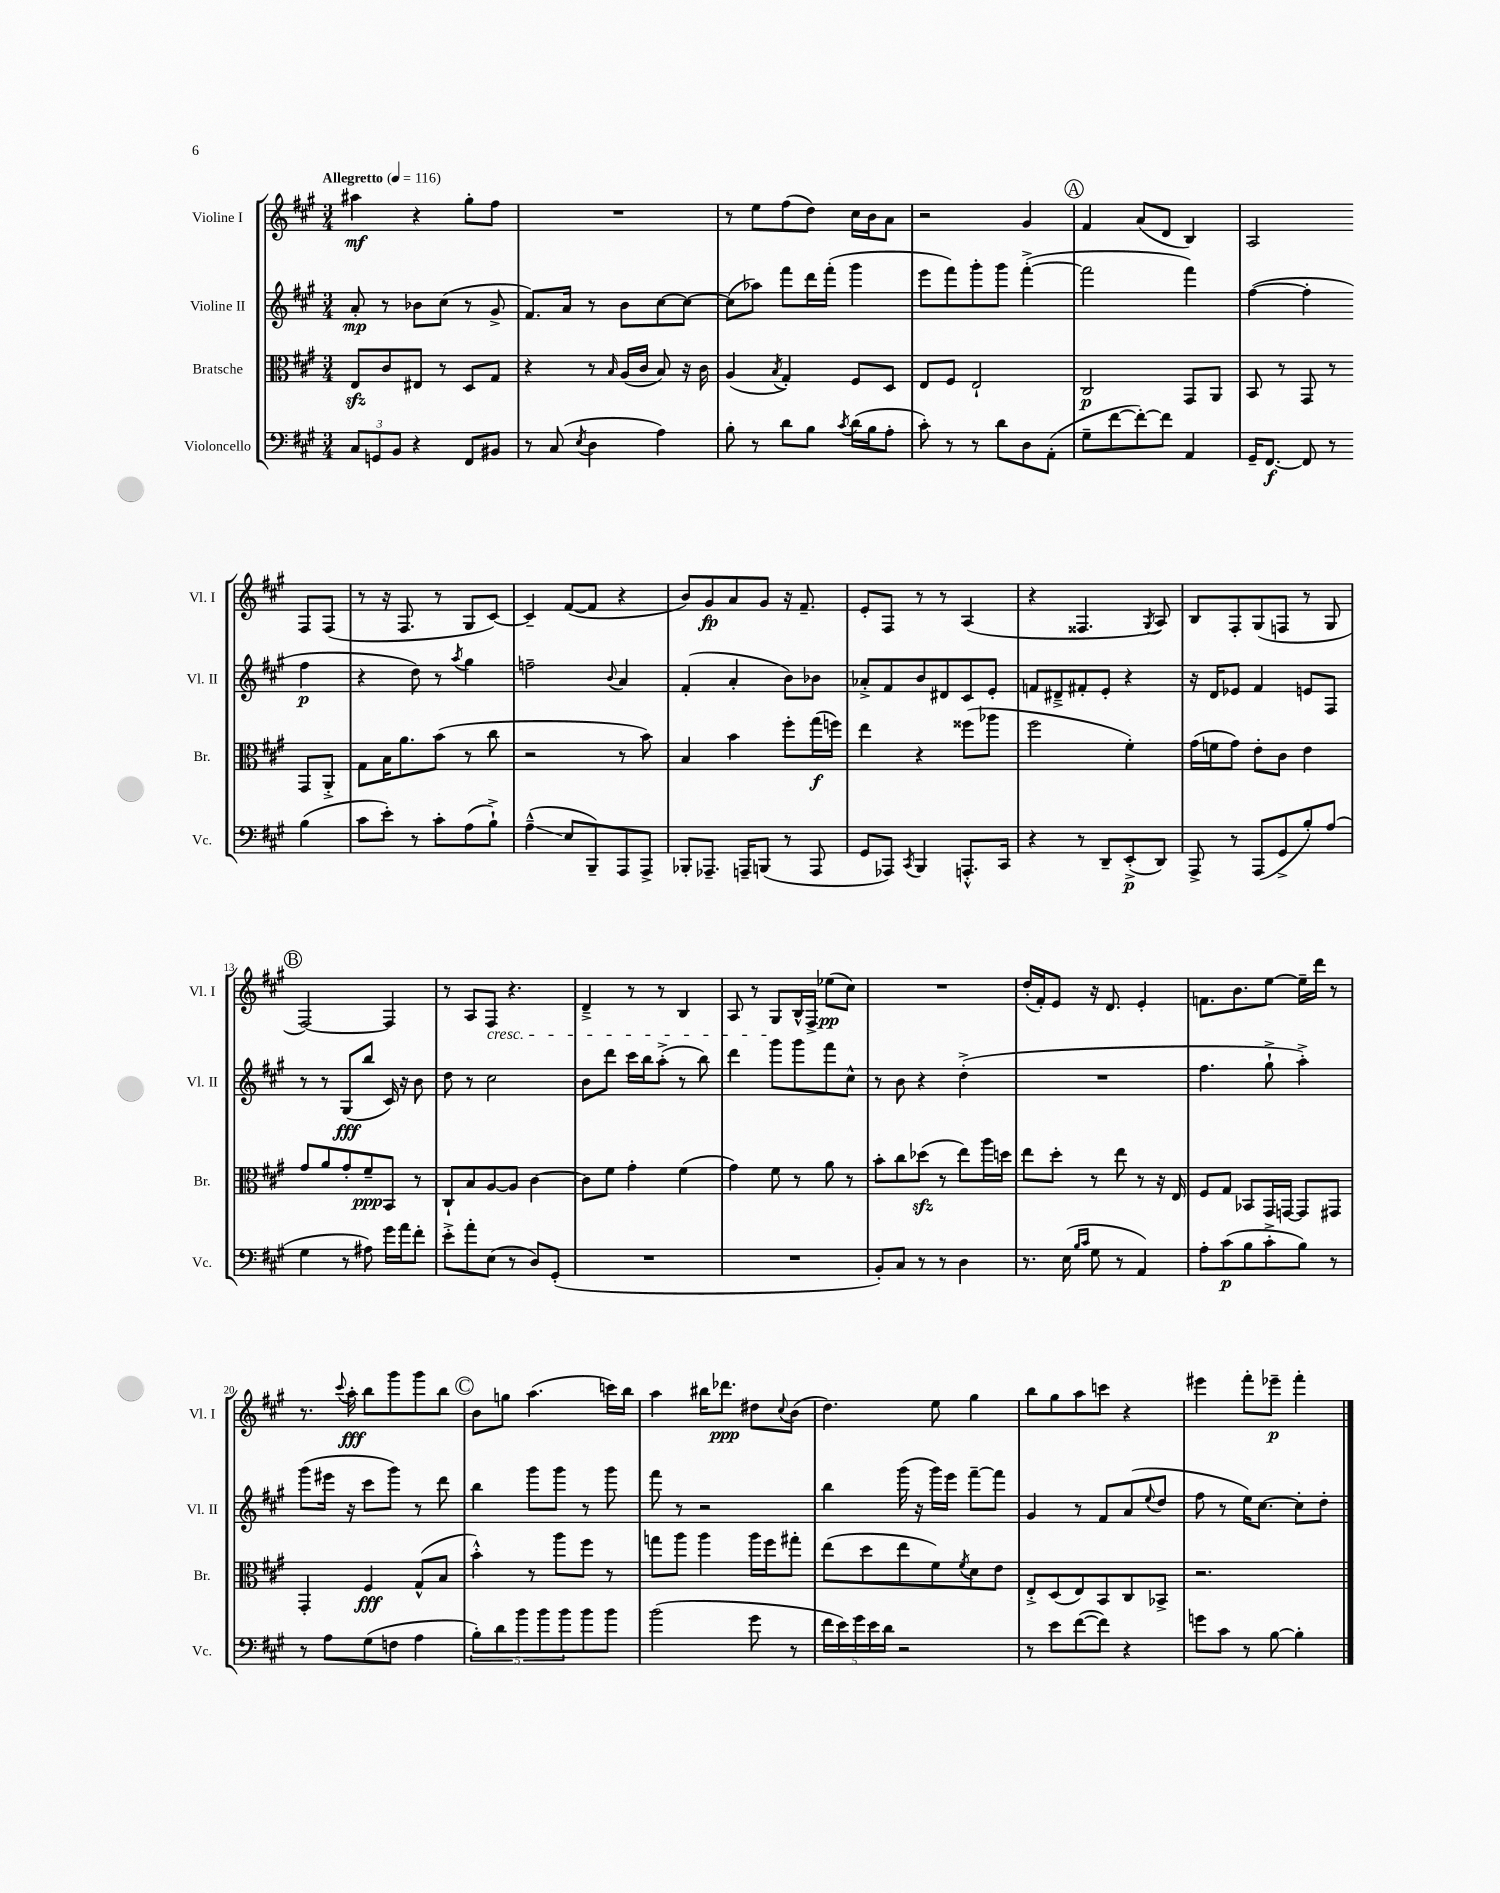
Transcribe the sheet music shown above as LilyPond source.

<<
\new StaffGroup <<
\new Staff = "s0" \with { instrumentName = "Violine I" shortInstrumentName = "Vl. I" } {
    \clef treble \key a \major \numericTimeSignature \time 3/4 \tempo "Allegretto" 4 = 116
    ais''4\mf r4 gis''8-. fis''8 |
    R2. |
    r8 e''8 fis''8( d''8) cis''16 b'16 a'8 |
    r2 gis'4 |
    \mark \markup { \circle "A" } fis'4 a'8( d'8 b4) |
    a2 fis8 fis8( |
    r8 r16 fis8. r8 gis8 cis'8~) |
    cis'4-- fis'8~( fis'8 r4 |
    b'8) gis'8\fp a'8 gis'8 r16 fis'8.-- |
    e'8-. fis8 r8 r8 a4( |
    r4 fisis4. \acciaccatura { gis8 } a8) |
    b8 fis8-. gis8( f8 r8 gis8 |
    \mark \markup { \circle "B" } fis2~) fis4 |
    r8 a8 fis8\cresc r4. |
    d'4---> r8 r8 b4 |
    a8 r8 gis8\! b16-^ fis16-> ees''8\pp( cis''8) |
    R2. |
    d''16-.( fis'16-.) e'8 r16 d'8. e'4-. |
    f'8. b'8. e''8~ e''16-- d'''16 r8 |
    r8. \appoggiatura { cis'''8 } a''16-.\fff b''8 gis'''8 gis'''8 b''8 |
    \mark \markup { \circle "C" } b'8 g''8 a''4.( c'''16) b''16 |
    a''4 bis''16 des'''8.\ppp dis''8 \appoggiatura { cis''8 } b'8( |
    d''4.) e''8 gis''4 |
    b''8 gis''8 a''8 c'''8 r4 |
    eis'''4 fis'''8-. ees'''8--\p fis'''4-. \bar "|." |
}
\new Staff = "s1" \with { instrumentName = "Violine II" shortInstrumentName = "Vl. II" } {
    \clef treble \key a \major \numericTimeSignature \time 3/4
    a'8-.\mp r8 bes'8 cis''8( r8 gis'8-> |
    fis'8.) a'16 r8 b'8 cis''8~ cis''8~ |
    cis''8( aes''8) fis'''8 d'''16 fis'''16-.( gis'''4 |
    e'''8 fis'''8) gis'''8-. gis'''8 fis'''4~-.->( |
    \mark \markup { \circle "A" } fis'''2 fis'''4) |
    fis''4~( fis''4-. fis''4\p |
    r4 d''8) r8 \acciaccatura { a''8 } gis''4 |
    f''2-- \appoggiatura { b'8 } a'4 |
    fis'4-.( a'4-. b'8) bes'8 |
    aes'8-.-> fis'8 b'8 dis'8 cis'8 e'8-. |
    f'8 dis'8---> fis'8-. e'8-. r4 |
    r16 d'16 ees'8 fis'4 e'8 fis8 |
    \mark \markup { \circle "B" } r8 r8 gis8\fff( b''8 cis'16) r16 b'8 |
    d''8 r8 cis''2 |
    b'8 d'''8 cis'''16 b''16 a''8-.->( r8 b''8) |
    d'''4 gis'''8 gis'''8 fis'''8 cis''8-^ |
    r8 b'8 r4 d''4-.->( |
    R2. |
    fis''4. gis''8-!-> a''4-.->) |
    gis'''8( eis'''16 r16 cis'''8 gis'''8) r8 d'''8 |
    \mark \markup { \circle "C" } b''4 gis'''8 gis'''8 r8 gis'''8 |
    fis'''8 r8 r2 |
    b''4 gis'''16( r16 gis'''16) e'''16 fis'''8~-- fis'''8 |
    gis'4 r8 fis'8 a'8( \appoggiatura { e''8 } d''8 |
    fis''8 r8 e''16) cis''8.~ cis''8-. d''8-. \bar "|." |
}
\new Staff = "s2" \with { instrumentName = "Bratsche" shortInstrumentName = "Br." } {
    \clef alto \key a \major \numericTimeSignature \time 3/4
    e8\sfz cis'8 eis8 r8 d8 gis8 |
    r4 r8 \grace { b16 } a16( cis'16 b8) r16 cis'16 |
    a4( \acciaccatura { b8 } gis4-.) fis8 d8 |
    e8 fis8 e2-! |
    \mark \markup { \circle "A" } cis2\p gis,8 a,8 |
    b,8 r8 gis,8 r8 gis,8 a,8-.-> |
    gis8 b16 a'8. b'8( r8 cis''8 |
    r2 r8 b'8) |
    b4 b'4 fis''8-. gis''16\f( f''16) |
    e''4 r4 fisis''8( aes''8 |
    fis''2 fis'4-.) |
    gis'16( f'16 gis'8) e'8-. cis'8 e'4 |
    \mark \markup { \circle "B" } gis'8 a'8 gis'8-. fis'8--\ppp b,8 r8 |
    cis8-! b8 a8~ a8 cis'4~ |
    cis'8 fis'8 gis'4-. fis'4( |
    gis'4) fis'8 r8 a'8 r8 |
    b'8-. cis''8 des''8\sfz( r8 e''8) a''16 d''16 |
    e''8 d''8-. r8 e''8 r8 r16 e16 |
    fis8 gis8 bes,8 gis,16 g,16~ g,8 gis,8 |
    gis,4-. fis4\fff gis8-^( b8 |
    \mark \markup { \circle "C" } b'4-.-^) r8 a''8 fis''8 r8 |
    g''8 a''8 a''4 a''16 fis''16 gis''8-. |
    e''8( d''8 e''8 fis'8) \acciaccatura { fis'8 } d'8 e'8 |
    e8-.-> d8( e8) b,8 cis8 bes,8-> |
    r2. \bar "|." |
}
\new Staff = "s3" \with { instrumentName = "Violoncello" shortInstrumentName = "Vc." } {
    \clef bass \key a \major \numericTimeSignature \time 3/4
    \tuplet 3/2 { cis8 g,8 b,8 } r4 fis,8 bis,8 |
    r8 cis8( \acciaccatura { e8 } d4 a4) |
    b8-. r8 d'8 b8 \acciaccatura { cis'8 } d'16( b16 a8-. |
    cis'8-.) r8 r8 d'8 d8 a,8-.( |
    \mark \markup { \circle "A" } gis8-- fis'8~ fis'8~-.) fis'8 a,4 |
    gis,16-- fis,8.~\f fis,8 r8 b4( |
    cis'8 e'8-.) r8 cis'8-. a8( b8-!->) |
    a4---^\glissando( e8 b,,8--) a,,8 a,,8-> |
    bes,,8-. aes,,8.-- a,,16-- b,,8( r8 a,,8 |
    gis,8 aes,,8) \acciaccatura { cis,8 } b,,4 a,,8.-.-^ cis,16 |
    r4 r8 d,8-- e,8-.->\p( d,8) |
    a,,8-> r8 a,,8( gis,8-> b8-.) a8( |
    \mark \markup { \circle "B" } gis4 r8 ais8) gis'16 a'16 fis'8-. |
    e'8-.-> a'8-. e8( r8 d8) gis,8-.( |
    R2. |
    R2. |
    b,8-.) cis8 r8 r8 d4 |
    r8. e16( \grace { b16 cis'16 } gis8 r8 a,4) |
    a8-. cis'8\p( b8 cis'8-.-> b8) r8 |
    r8 a8 gis8( f8 a4 |
    \mark \markup { \circle "C" } \tuplet 5/4 { b8-.) d'8 b'8 b'8 b'8 } b'8 b'8 |
    b'2( gis'8 r8 |
    \tuplet 5/4 { fis'16 e'16) gis'16 e'16 d'16 } r2 |
    r8 e'8 fis'8~( fis'8) r4 |
    g'8 cis'8 r8 b8~ b4-. \bar "|." |
}
>>
>>
